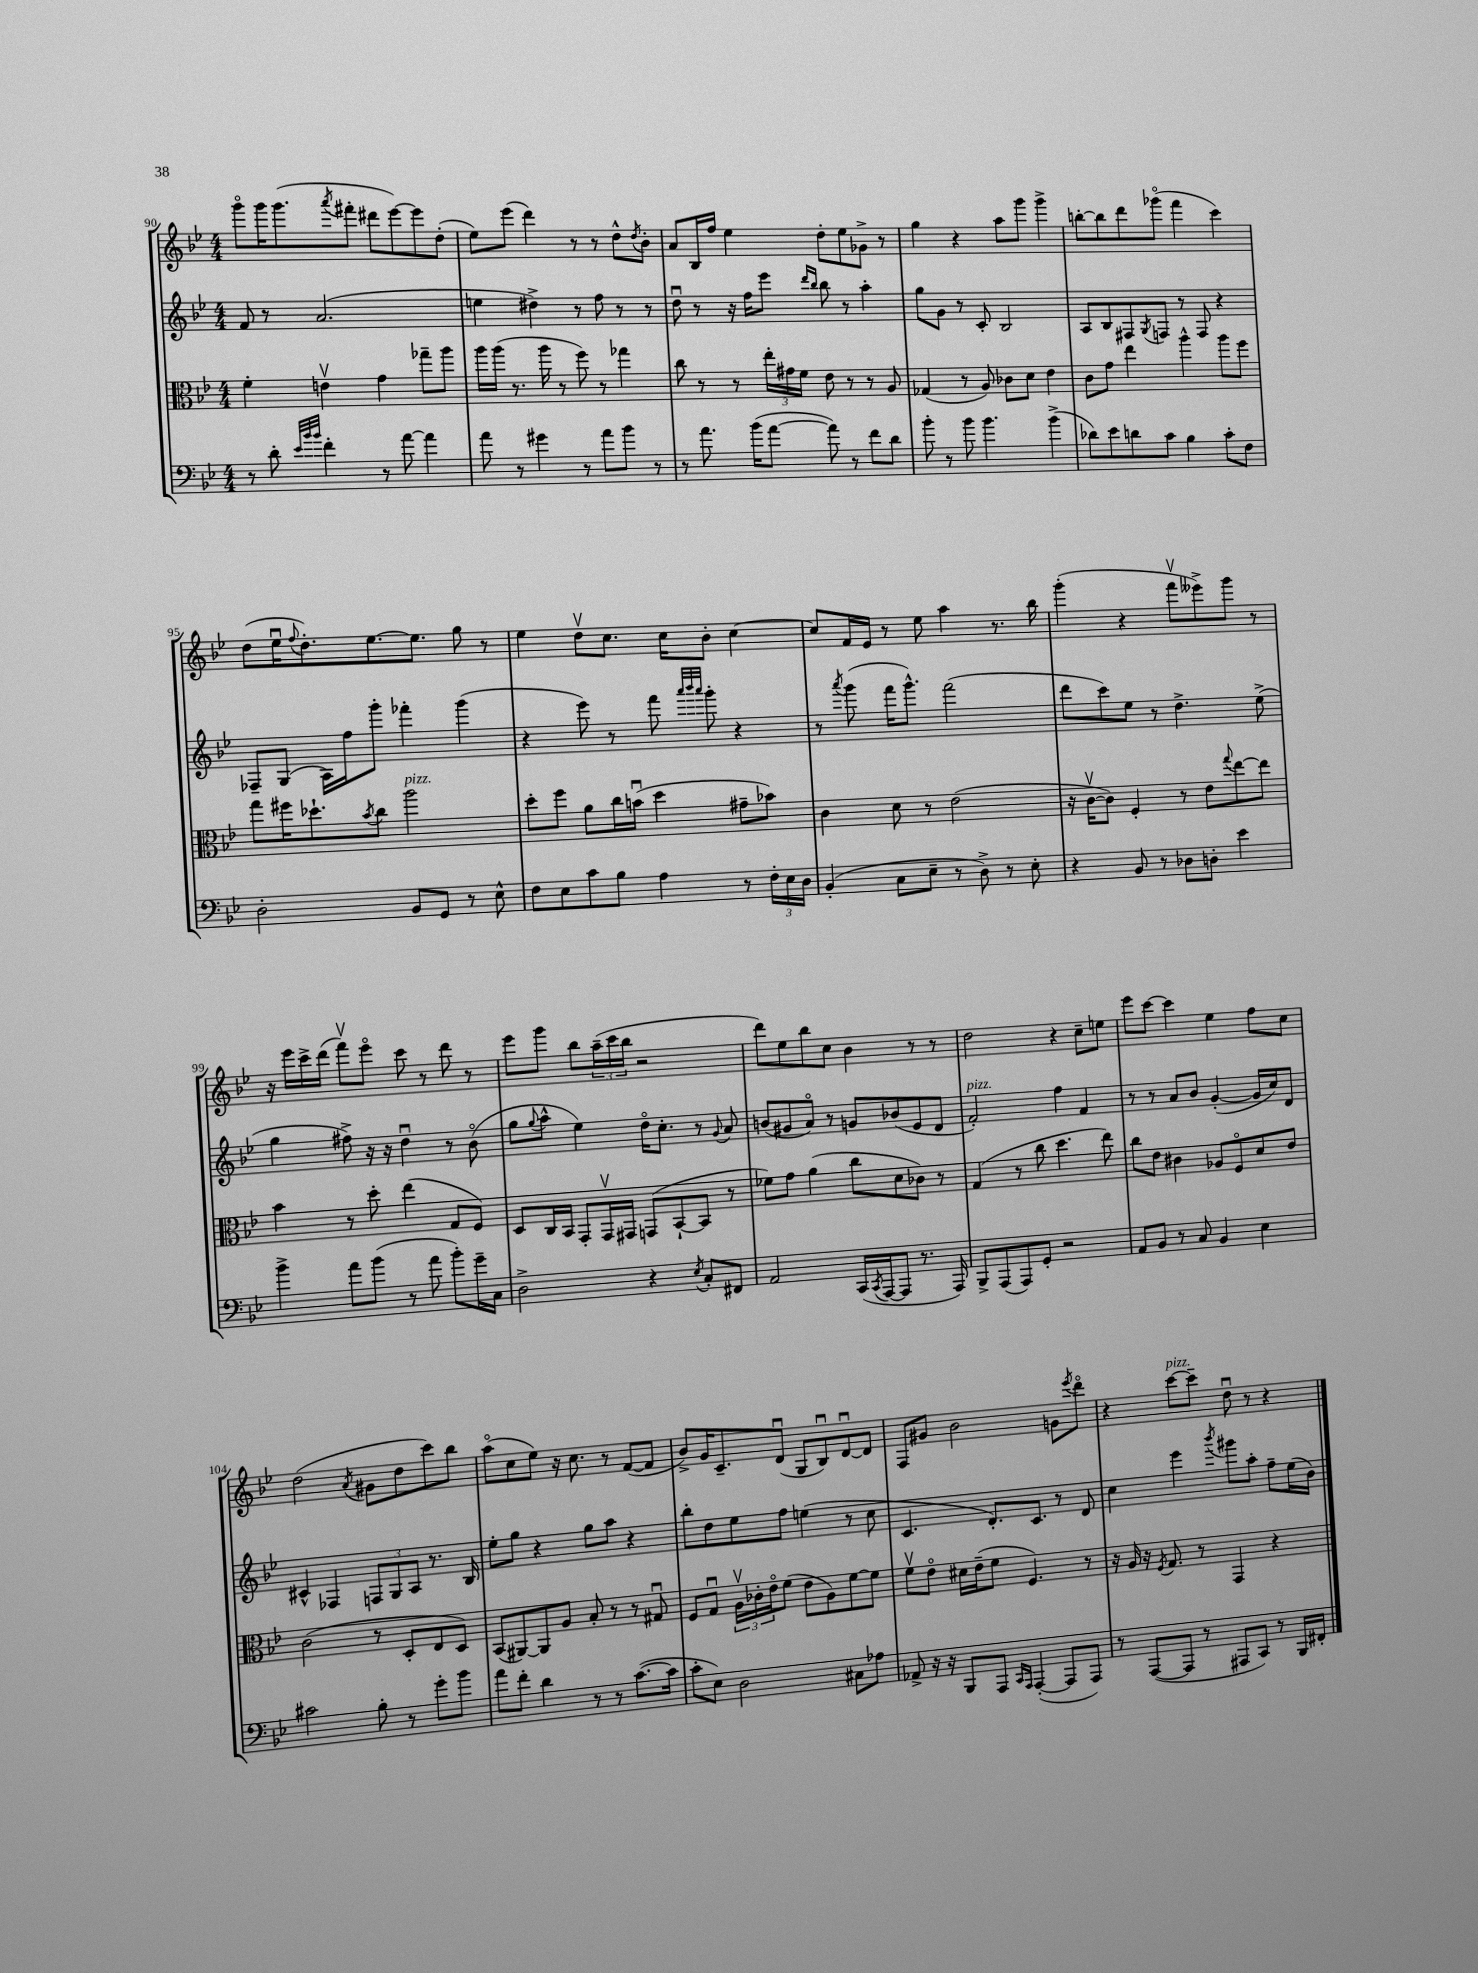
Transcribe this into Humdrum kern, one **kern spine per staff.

**kern	**kern	**kern	**kern
*staff4	*staff3	*staff2	*staff1
*clefF4	*clefC3	*clefG2	*clefG2
*k[b-e-]	*k[b-e-]	*k[b-e-]	*k[b-e-]
*M4/4	*M4/4	*M4/4	*M4/4
8r	4f'\	8f/	8gggo\L
8d'\	.	8r	16ggg\K
.	.	.	(8.ggg\
32qqe-/LLL	.	.	.
32qqb-/	.	.	.
32qqb-/JJJ	.	.	.
4f'\	4ev\	(2.a/	.
.	.	.	8qaaa/
.	.	.	8fff#'\J
8r	4g\	.	8ddd#\L
[8a\	.	.	[8eee-\)
4a\]	8gg-~\L	.	8eee-\]
.	8aa\J	.	(8dd'\J
=	=	=	=
8a\	16aa\LL	4ee\	8ee-\L)
.	(16aa\JJ	.	.
8r	8.r	.	(8eee-\J
4g#\	.	4dd#^\)	4ddd\)
.	16aa\	.	.
.	8r	.	.
8r	8ff\)	8r	8r
8a\L	8r	8ff\	8r
8b-\J	4gg-\	8r	8dd^^\L
.	.	.	8qdd/
8r	.	8r	8b-'\J
=	=	=	=
8r	8cc\	8ddu\	8a/L
8.a\	8r	8r	16B-/L
.	.	.	16ff/JJ
.	8r	16r	4ee-\
(16b-\LK	.	16ff\LK	.
[8a\J	24ee-'\LL	8eee-\J	.
.	24g#\	.	.
.	24f\JJ	.	.
.	.	16qqddd/LL	.
.	.	16qqbb-/JJ	.
8a\])	8e-\	8bb-\	8dd'\L
8r	8r	8r	8ee-\
8f\L	8r	4aa'\	8g-^\J
8d\J	8A/	.	8r
=	=	=	=
8b-'\	(4G-/	8gg\L	4gg\
8r	.	8g\J	.
8b-\	8r	8r	4r
4.b-\	8A/)	8c'/	.
.	8c-\L	2B-/	8aa\L
.	8d\J	.	8ggg\J
(4b-^\	4e-\	.	4ggg^\
=	=	=	=
8d-\L)	8c\L	8A/L	[8bb'\L
8e-\	8g\J	8B-/	8bb\]
8d\	4ee-\	8F#/	8ddd\
.	.	8qG/	.
8c\J	.	8F/J	(8ggg-o\J
4B-\	4aa^^\	8r	4fff\
.	.	8F/	.
8c'\L	8aa\L	4r	4ccc\)
8F\J	8ff\J	.	.
=	=	=	=
2D'\	8gg\L	8F-~/L	(8dd\L
.	16ff#\K	(8G/J	16ee-u\K
.	.	.	8qqff/
.	8.dd-`\	.	8.dd'\)
.	.	16A\LL)	.
.	.	16ff\J	.
.	8qb-/	.	.
.	8cc\J	8ggg'\J	[8.ee-\
8BB-/L	2aa\	4fff-'\	.
.	.	.	8.ee-\]J
8GG/J	.	.	.
8r	.	(4ggg\	8gg\
8E-^^\	.	.	8r
=	=	=	=
8F\L	8dd'\L	4r	4ee-\
8E-\	8ff\J	.	.
8c\	8a\L	8eee-\)	8ddv\L
8B-\J	16cc\L	8r	8.cc\J
.	(16bu\JJ	.	.
4A\	4dd\	8fff\	.
.	.	.	16cc\LK
.	.	32qqaaa/LLL	.
.	.	32qqbbb-/	.
.	.	32qqaaa/JJJ	.
.	.	8ggg'\	8b-'\J
8r	8g#~\L	4r	[4cc\
24F'\LL	8b-\J)	.	.
24E-\	.	.	.
24D\JJ	.	.	.
=	=	=	=
(4BB-'/	4c\	8r	8cc/]L
.	.	8qaaa/	.
.	.	(8ggg\	16f/L
.	.	.	16e-/JJ
8C\L	8d\	16fff\LK	8r
.	.	8.ggg^^\J)	.
8E-~\J	8r	.	8ee-\
8r	(2e-\	(2fff\	4aa\
8D^\)	.	.	.
8r	.	.	8.r
8E-'\	.	.	.
.	.	.	16bb-\
=	=	=	=
4r	16r	8ddd\L	(4ggg'\
.	[16cv\LK	.	.
.	8c\]J)	8ccc\)	.
8BB-/	4F'/	8ee-\J	4r
8r	.	8r	.
8D-\L	8r	4.dd^\	8fffv\L
8D'\J	8e-\L	.	8eee--^\)
.	8qqgg/	.	.
4e-\	[8ee-\	.	8ggg\J
.	8ee-\]J	(8ee-^\	8r
=	=	=	=
4b-^\	4b-\	4gg\	16r
.	.	.	16eee-\LL
.	.	.	16ccc^\
.	.	.	(16ddd\JJ
8a\L	8r	8ff#^\)	8fffv\L)
(8b-\J	8dd'\	16r	8eee-o\J
.	.	16r	.
8r	(4ee-\	4ddu\	8ccc\
8a\	.	.	8r
8b-'\L)	8G/L	8r	8ddd\
16g~\L	8F/J)	(8b-o\	8r
16C\JJ	.	.	.
=	=	=	=
2D^\	8D/L	8gg\L	8eee-\L
.	.	8qqgg/	.
.	16C/L	8aa^^\J	8ggg\J
.	16BB-/JJ	.	.
.	8GG'/L	4ee-\)	8bb-\L
.	16GGv/L	.	(24aa~\L
.	.	.	24ccc\
.	16GG#/JJ	.	.
.	.	.	24bb-\JJ
4r	(8GG/L	16ddo\LK	2r
.	.	8.cc'\J	.
.	[8BB-`/	.	.
8qE-/	.	.	.
8C'/L	8BB-/]J	8r	.
.	.	8qqg/	.
8FF#/J	8r	8a/	.
=	=	=	=
2AA/	8f-\L)	(8b/L	8ddd\L)
.	8g\J	8g#/	8ee-\
.	(4a\	8ao/J)	8bb-\
.	.	8r	8cc\J
(16CC/LL	8cc\L	8g/L	4b-\
8qCC/	.	.	.
[16AAA/J	.	.	.
8AAA/]J	8d\	(8b-/	.
8.r	8c-\J)	8e-/	8r
.	8r	8d/J	8r
16AAA/)	.	.	.
=	=	=	=
8BBB-^/L	(4G/	2f'/)	2dd\
(8AAA/	.	.	.
8AAA/)	8r	.	.
8GG'/J	8cc\	.	.
2r	4.dd\	4ff\	4r
.	.	4f/	8cc~\L
.	8ee-\)	.	8ee\J
=	=	=	=
8AA/L	8cc\L	8r	8eee-\L
8BB-/J	8e-\J	8r	[8ccc\J
8r	4c#\	8a/L	4ccc\]
8C/	.	8b-/J	.
4BB-/	8A-/L	([4g'/	4ee-\
.	8Fo/	.	.
4E-\	8d/	16g/]LL	8ff\L
.	.	16cc/J)	.
.	8e-/J	8d/J	8cc\J
=	=	=	=
2c#\	(2c\	4c#^^/	(2dd\
.	.	4F-/	.
.	.	.	8qa/
8B-'\	8r	12F/L	8g#\L
.	.	12G/	.
8r	8D'/L	.	8dd\
.	.	12A/J	.
8g'\L	8E-/	8.r	8ccc\)
8b-\J	8D/J)	.	8bb-\J
.	.	16B-/	.
=	=	=	=
8a\L	(8BB-/L	8ee-'\L	(8aao\L
8f'\J	[8AA#/)	8gg\J	8cc\
4d\	8AA#/]	4r	8ee-\J)
.	8A/J	.	16r
.	.	.	8.cc\
8r	8B-'/	8gg\L	.
8r	8r	8aa\J	8r
([8.c\L	8r	4r	([8f/L
.	8G#u/	.	8f/]J
16c\]Jk	.	.	.
=	=	=	=
8c'\L	8F/L	8bb-'\L	8b-^/L)
8E-\J)	8Gu/J	8dd\	16g/K
.	.	.	8.c~/
2D\	24Av\LL	8ee-\	.
.	24c-'\	.	.
.	24e-o\J	.	.
.	(8f\J	8ff\J	(8du/J
.	8e-\L	(4ee\	8G/L
.	8A\)	.	8B-u/)
8C#\L	[8f\	8r	[8du/
8A-\J	8f\]J	8cc\	8d/]J
=	=	=	=
8AA-^/	8fv\L	4.c/	8F/L
16r	8e-o\J	.	8g#/J
16r	.	.	.
8BBB-/L	16d#\LL	.	2b-\
.	(16e-~\J	.	.
8AAA/J	8f\J	8.d'/L)	.
16qqCC/LL	.	.	.
16qqAAA/JJ	.	.	.
([4AAA'/	4.F/)	.	.
.	.	8.c/J	.
8AAA/]L	.	8r	8g\L
.	.	.	8qeee-/
8AAA/J)	8r	8d/	8dddo\J
=	=	=	=
8r	16r	4cc\	4r
.	16A/	.	.
([8AAA/L	16r	.	.
.	8qF/	.	.
.	8.G/	.	.
8AAA/]J	.	4eee-\	[8ccc\L
8r	8r	.	8ccc~\]J
.	.	8qbbb-/	.
8AAA#/L	4GG/	8ggg#\L	8ddu\
8CC/J)	.	8aa'\J	8r
8r	4r	8ff~\L	4r
16BBB-/LL	.	(16ee-\L	.
16FF#'/JJ	.	16b-\JJ)	.
==	==	==	==
*-	*-	*-	*-
